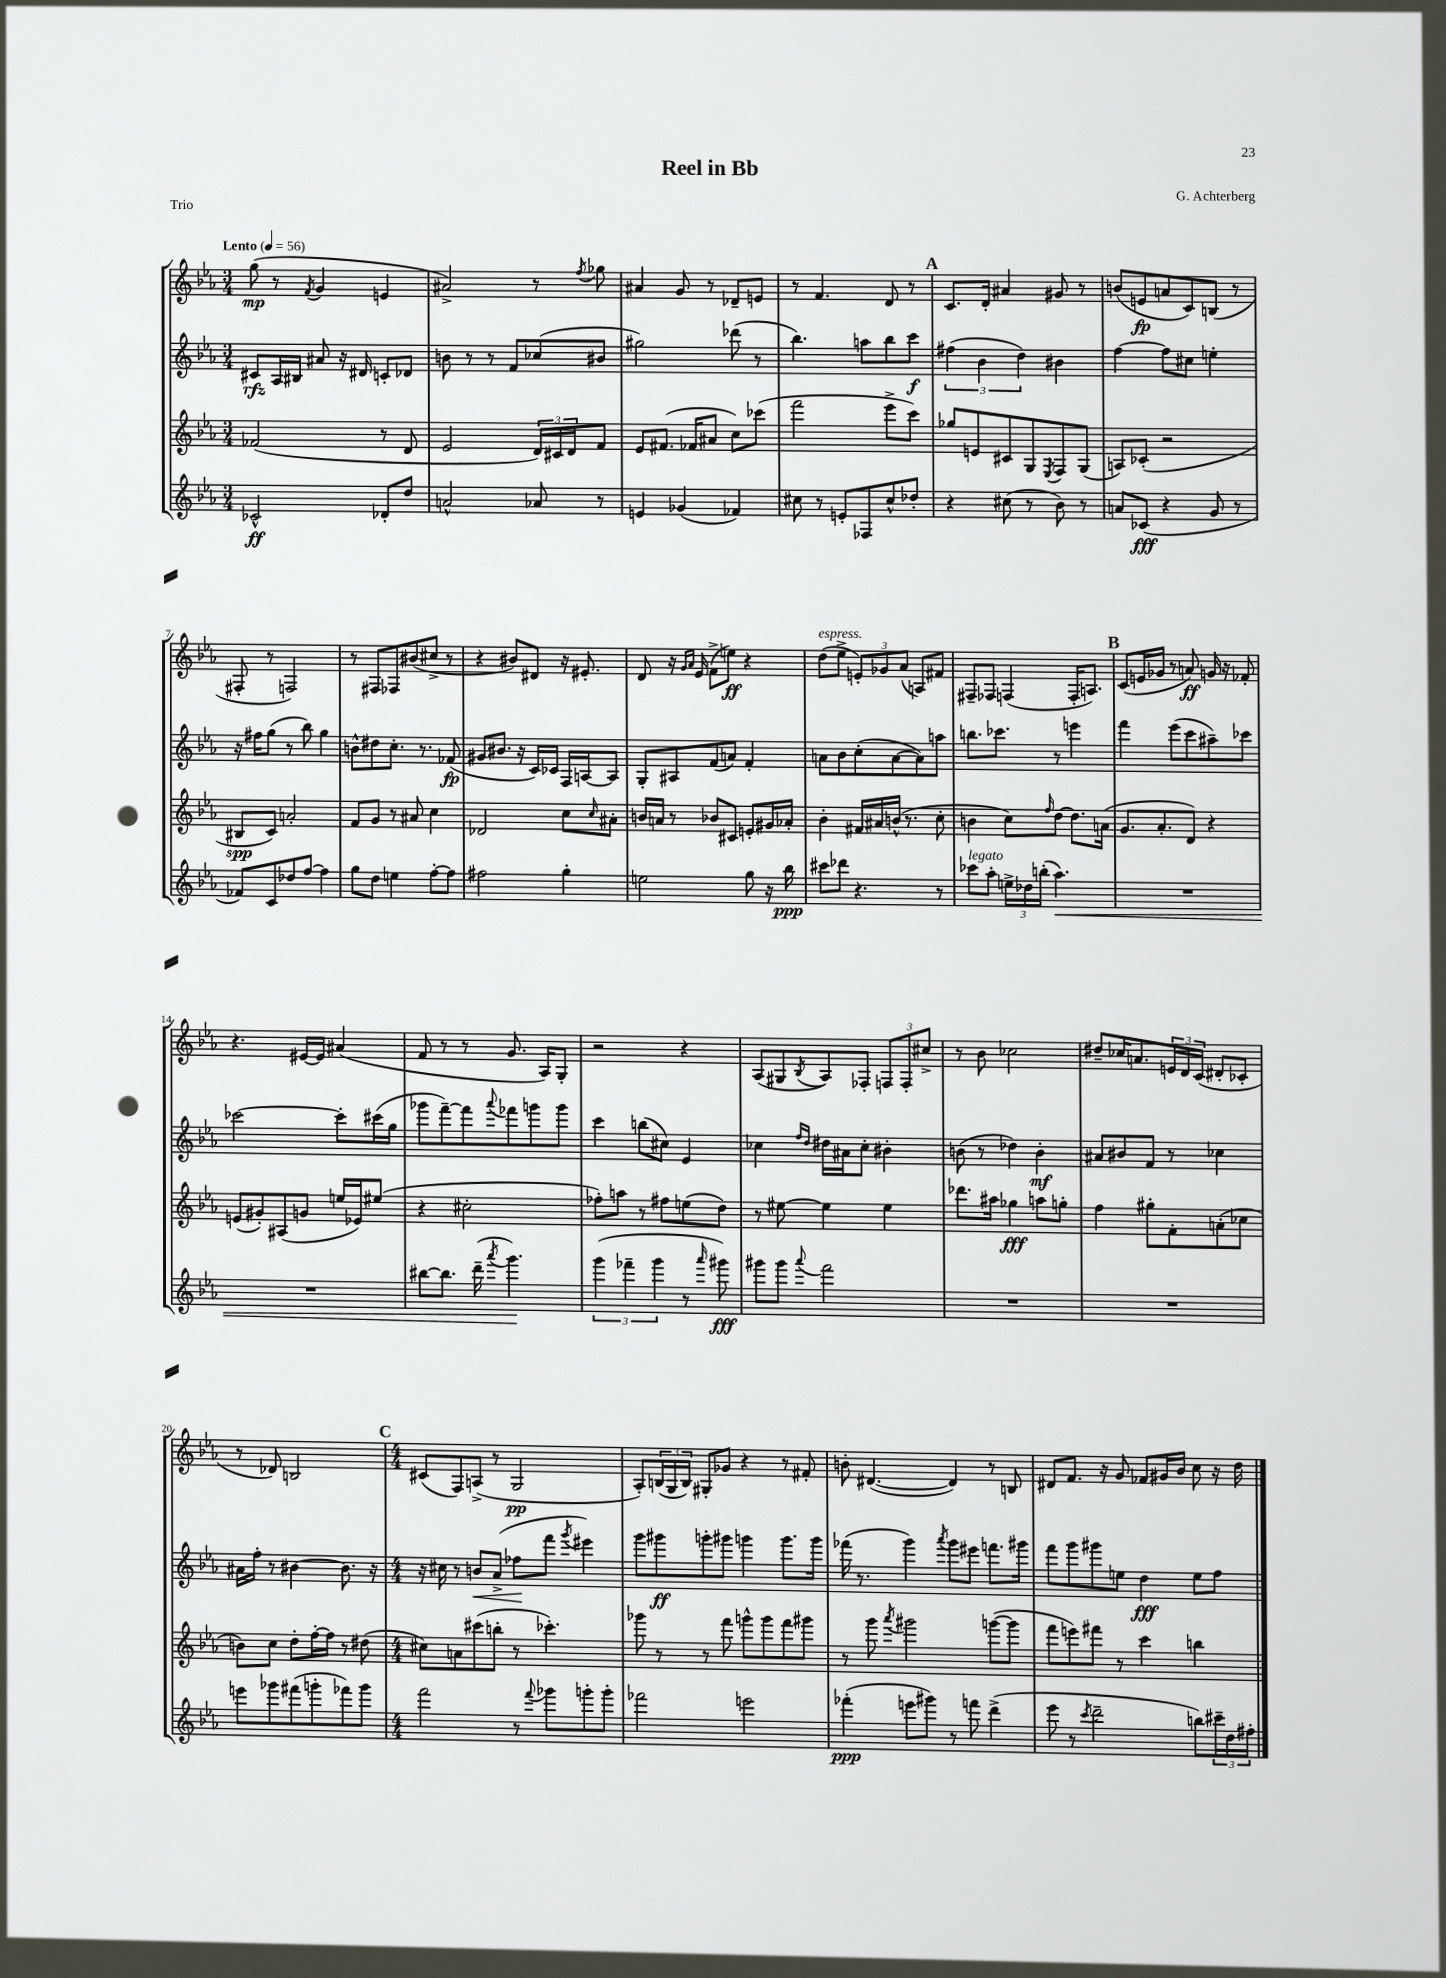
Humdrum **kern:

**kern	**dynam	**kern	**dynam	**kern	**dynam	**kern	**dynam
*part4	*part4	*part3	*part3	*part2	*part2	*part1	*part1
*staff4	*staff4	*staff3	*staff3	*staff2	*staff2	*staff1	*staff1
*clefG2	*	*clefG2	*	*clefG2	*	*clefG2	*
*k[b-e-a-]	*	*k[b-e-a-]	*	*k[b-e-a-]	*	*k[b-e-a-]	*
*M3/4	*	*M3/4	*	*M3/4	*	*M3/4	*
*MM56	*	*MM56	*	*MM56	*	*MM56	*
=1	=1	=1	=1	=1	=1	=1	=1
!	!	!	!	!	!	!LO:TX:a:B:t=Lento	!
2c-X^^/	ff	(2f-X/	.	8c#X/L	rfz	(8gg\	mp
.	.	.	.	16A-/L	.	8r	.
.	.	.	.	16B#X/JJ	.	.	.
.	.	.	.	.	.	8qf/	.
.	.	.	.	8a#X/	.	4g/	.
.	.	.	.	16r	.	.	.
.	.	.	.	16d#X/	.	.	.
8d-X'/L	.	8r	.	8cn'/L	.	4en/	.
8dd/J	.	8d/	.	8d-X/J	.	.	.
=2	=2	=2	=2	=2	=2	=2	=2
2an^^/	.	2e-/	.	8bn\	.	2a#X^/)	.
.	.	.	.	8r	.	.	.
.	.	.	.	8r	.	.	.
.	.	.	.	8f/L	.	.	.
8a-X/	.	24d/LL)	.	(8cc-X/	.	8r	.
.	.	24c#X/	.	.	.	.	.
.	.	24d/J	.	.	.	.	.
.	.	.	.	.	.	8qff/	.
8r	.	8f/J	.	8b#X/J	.	8gg-X\	.
=3	=3	=3	=3	=3	=3	=3	=3
4en/	.	8e-/L	.	2gg#X\)	.	4a#X/	.
.	.	(8.f#X/J	.	.	.	.	.
(4g-X/	.	.	.	.	.	8g/	.
.	.	16f-X/KL	.	.	.	.	.
.	.	8a#X/J	.	.	.	8r	.
4f-X/)	.	8cc\L)	.	(8ddd-X\	.	8d-X~/L	.
.	.	(8ccc-X\J	.	8r	.	8en/J	.
=4	=4	=4	=4	=4	=4	=4	=4
8cc#X\	.	2fff\	.	4.bb-\)	.	8r	.
8r	.	.	.	.	.	4.f/	.
8en'/L	.	.	.	.	.	.	.
8F-X/	.	.	.	8aan\L	.	.	.
8cc#^^/	.	8eee-^\L	.	8bb-\	.	8d/	.
8dd-X'/J	.	8ccc\J)	.	8ccc\J	f	8r	.
!!LO:REH:place=s1:t=A
=5	=5	=5	=5	=5	=5	=5	=5
4r	.	8gg-X/L	.	(6ff#X\	.	8.c/L	.
.	.	8en/	.	.	.	.	.
.	.	.	.	6b-\	.	.	.
.	.	.	.	.	.	16d'/Jk	.
(8cc#X\	.	8c#X/	.	.	.	4a#X/	.
.	.	.	.	6dd\)	.	.	.
8r	.	8G/	.	.	.	.	.
.	.	8qE-/	.	.	.	.	.
8b-\)	.	8F/	.	4b#X\	.	8g#X/	.
8r	.	(8G/J	.	.	.	8r	.
=6	=6	=6	=6	=6	=6	=6	=6
8an/L	.	8An/L)	.	[4ff\	.	(8bn/L	.
(8c-X/J	fff	(8c-X'/J	.	.	.	8en/	fp
4r	.	2r	.	8ff\L]	.	8an/	.
.	.	.	.	8cc#X\J	.	8c/)	.
8g/	.	.	.	4een'\	.	(8Bn/J	.
8r	.	.	.	.	.	8r	.
!!LO:LB:g=z
=7	=7	=7	=7	=7	=7	=7	=7
8f-X/L)	.	8B#X/L	spp	16r	.	8F#X'/	.
.	.	.	.	16ff#X\KL	.	.	.
8c/	.	8c/J)	.	(8gg\J	.	8r	.
8dd-X/	.	2an'/	.	8r	.	2Fn/)	.
[8ff/J	.	.	.	8bb-\)	.	.	.
4ff\]	.	.	.	4gg\	.	.	.
=8	=8	=8	=8	=8	=8	=8	=8
8gg\L	.	8f/L	.	8bn^^\L	.	8r	.
8dd\J	.	8g/J	.	8dd#X\	.	8F#X/L	.
4een\	.	8r	.	8.cc'\J	.	8F-X/	.
.	.	8a#X/	.	.	.	(8b#X/	.
.	.	.	.	8.r	.	.	.
[8ff'\L	.	4cc\	.	.	.	8cc#X^/J	.
8ff\J]	.	.	.	(8f-X/	fp	8r	.
=9	=9	=9	=9	=9	=9	=9	=9
2ff#X\	.	2d-X/	.	8g#X/L	.	4r	.
.	.	.	.	8.b#X/J	.	.	.
.	.	.	.	.	.	8b#X/L)	.
.	.	.	.	16r	.	.	.
.	.	.	.	16c/LL)	.	8d#X/J	.
.	.	.	.	16c-X/JJ	.	.	.
4gg'\	.	8cc\L	.	16F/LL	.	16r	.
.	.	.	.	[16An/J	.	8.e#X'/	.
.	.	16qqcc/	.	.	.	.	.
.	.	8a#X'\J	.	8A/J]	.	.	.
=10	=10	=10	=10	=10	=10	=10	=10
2een\	.	16bn/LL	.	8G'/L	.	8d/	.
.	.	16an/JJ	.	.	.	.	.
.	.	8r	.	8A#X/	.	16r	.
.	.	.	.	.	.	16qqg/LL	.
.	.	.	.	.	.	16qqa-/JJ	.
.	.	.	.	.	.	16e-/	.
.	.	8b-X/L	.	(8f/	.	(8f^\L	.
.	.	8c#X/J	.	8an/J)	.	8een\J)	ff
8gg\	.	8en'/L	.	4f'/	.	4r	.
16r	.	16g#X/L	.	.	.	.	.
16bb-\	ppp	16a-X'/JJ	.	.	.	.	.
=11	=11	=11	=11	=11	=11	=11	=11
!	!	!	!	!	!	!LO:TX:a:i:t=espress.	!
8ccc#X\L	.	4b-'\	.	8an\L	.	(8dd\L	.
8ddd-X\J	.	.	.	8b-\	.	8ee-^\J	.
4.r	.	16f#X/LL	.	(8cc'\	.	12en'/L)	.
.	.	16a#X/	.	.	.	.	.
.	.	.	.	.	.	12g-X/	.
.	.	(16bn^^/JJ	.	[8a\	.	.	.
.	.	.	.	.	.	(12a-/J	.
.	.	8.r	.	.	.	.	.
.	.	.	.	8a\])	.	8An/L)	.
8r	.	8cc'\	.	8aan\J	.	8f#X/J	.
=12	=12	=12	=12	=12	=12	=12	=12
!LO:TX:a:i:t=legato	!	!	!	!	!	!	!
8ccc-X\L	.	4bn\	.	8.bbn\L	.	8F#X~/L	.
8aa-'\J	.	.	.	.	.	8F-X/J	.
.	.	.	.	8.ccc-X\J	.	.	.
24een^\LL	.	8cc\L)	.	.	.	(4Fn/	.
24dd-X\	.	.	.	.	.	.	.
(24bbn'\JJ	.	.	.	.	.	.	.
.	.	16qqff/	.	.	.	.	.
!	!LO:HP:b	!	!	!	!	!	!
4.aa-\)	<	[8dd\J	.	8r	.	.	.
.	.	8.dd\L]	.	4eeen\	.	16F'/KL	.
.	.	.	.	.	.	8.An/J)	.
.	.	(16an\Jk	.	.	.	.	.
!!LO:REH:place=s1:t=B
=13	=13	=13	=13	=13	=13	=13	=13
2.r	.	8.g/L	.	4fff\	.	(8c/L	.
.	.	.	.	.	.	16en/L	.
.	.	8.a-'/	.	.	.	16g-X/JJ	.
.	.	.	.	(8eee-\L	.	8r	.
.	.	8d/J)	.	8ccc\	.	8an/)	ff
.	.	4r	.	8aa#X~\)	.	16gn/	.
.	.	.	.	.	.	16r	.
.	.	.	.	8ccc-X\J	.	8f-X'/	.
!!LO:LB:g=z
=14	=14	=14	=14	=14	=14	=14	=14
2.r	.	(8en/L	.	[2ccc-X\	.	4.r	.
.	.	8g#X'/)	.	.	.	.	.
.	.	(8A#X/	.	.	.	.	.
.	.	8gn/J	.	.	.	[16e#X/LL	.
.	.	.	.	.	.	16e#/JJ]	.
.	.	16een/LL	.	8ccc-'\L]	.	(4a#X/	.
.	.	16e-X/J)	.	.	.	.	.
.	.	(8ee#X/J	.	(16ccc#X\L	.	.	.
.	.	.	.	16gg\JJ	.	.	.
=15	=15	=15	=15	=15	=15	=15	=15
[8bb#X\L	.	4r	.	8ggg-X\L	.	8f/	.
8.bb#\J]	.	.	.	[8fff~\)	.	8r	.
.	.	2cc#X'\	.	8fff\]	.	8r	.
(16ddd~\	.	.	.	.	.	.	.
8qaaa-/	.	.	.	8qqaaa-/	.	.	.
4.ggg\)	.	.	.	8fff-X\	.	8.g/	.
.	.	.	.	8gggn\	.	.	.
.	.	.	.	.	.	16A-/KL)	.
.	.	.	.	8ggg\J	.	8G'/J	.
.	[	.	.	.	.	.	.
=16	=16	=16	=16	=16	=16	=16	=16
(6ggg\	.	8ff-X'\L)	.	4ccc\	.	2r	.
.	.	8aan\J	.	.	.	.	.
6fff-X~\	.	.	.	.	.	.	.
.	.	8r	.	(8bbn\L	.	.	.
6ggg\	.	.	.	.	.	.	.
.	.	8ff#X\L	.	8cc#X\J)	.	.	.
8r	.	(8een\	.	4e-/	.	4r	.
16qqaaa-/	.	.	.	.	.	.	.
8ggg#X\)	fff	8dd\J)	.	.	.	.	.
=17	=17	=17	=17	=17	=17	=17	=17
8ggg#X\L	.	8r	.	4cc-X\	.	(8A-/L	.
8ggg#\J	.	[8ee#X\	.	.	.	8G#X/	.
.	.	.	.	16qqff/LL	.	.	.
8qqaaa-/	.	.	.	16qqdd/JJ	.	8qB-/	.
2fff\	.	4ee#\]	.	16dd#X\LL	.	8A-/)	.
.	.	.	.	16a#X\J	.	.	.
.	.	.	.	8cc-'\J	.	8F-X'/J	.
.	.	4ee#\	.	4b#X'\	.	12Fn/L	.
.	.	.	.	.	.	12F'/	.
.	.	.	.	.	.	12cc#X^/J	.
=18	=18	=18	=18	=18	=18	=18	=18
2.r	.	8.ddd-X\L	.	(8bn\	.	8r	.
.	.	.	.	8r	.	8b-\	.
.	.	16aa#X\Jk	.	.	.	.	.
.	.	4gg-X\	fff	4dd-X\)	.	2cc-X\	.
.	.	8aan\L	.	4b'\	mf	.	.
.	.	8ggn'\J	.	.	.	.	.
=19	=19	=19	=19	=19	=19	=19	=19
2.r	.	4ff\	.	8a#X/L	.	8dd#X~/L	.
.	.	.	.	8b#X/	.	16cc-X/K	.
.	.	.	.	.	.	8.an/	.
.	.	8gg#X'\L	.	8f/J	.	.	.
.	.	8f'\	.	8r	.	24en/L	.
.	.	.	.	.	.	24d/	.
.	.	.	.	.	.	(24c/JJ	.
.	.	(8an'\	.	4cc-X\	.	8d#X'/L	.
.	.	8cc-X\J	.	.	.	8c-X'/J	.
!!LO:LB:g=z
=20	=20	=20	=20	=20	=20	=20	=20
8eeen\L	.	8bn\L)	.	16a#X\LL	.	8r	.
.	.	.	.	16ff'\JJ	.	.	.
8ggg-X\	.	8cc\J	.	8r	.	8d-X/)	.
(8fff#X\	.	8dd'\L	.	[4b#X\	.	2Bn/	.
8gggn'\	.	[16ff'\L	.	.	.	.	.
.	.	16ff\JJ]	.	.	.	.	.
8fff-X\)	.	8r	.	8.b#\]	.	.	.
8ggg\J	.	(8dd#X\	.	.	.	.	.
.	.	.	.	16r	.	.	.
!!LO:REH:place=s1:t=C
=21	=21	=21	=21	=21	=21	=21	=21
*M4/4	*	*M4/4	*	*M4/4	*	*M4/4	*
2fff\	.	8cc#X\L)	.	16r	.	(8c#X/L	.
.	.	.	.	16cc#X\	.	.	.
.	.	8an\	.	8r	.	8F/)	.
!	!	!	!	!	!LO:HP:b	!	!
.	.	(8ccc#X\	.	8bn/L	<	(8An^/J	.
.	.	8bbn'\J	.	(8a-^/J	.	8r	.
8r	.	8r	.	8ff-X\L	.	2G/	pp
8qqfff/	.	.	.	.	.	.	.
8ggg-X\L	.	4.ccc-X'\)	.	8fff\J	[	.	.
.	.	.	.	8qggg/	.	.	.
8gggn'\	.	.	.	4eee#X\)	.	.	.
8ggg'\J	.	.	.	.	.	.	.
=22	=22	=22	=22	=22	=22	=22	=22
2fff-X\	.	8ggg-X\	.	8ggg\L	.	8A-'/L)	.
.	.	8r	.	8ggg#X\	ff	(24Bn/L	.
.	.	.	.	.	.	24G/	.
.	.	.	.	.	.	24B/JJ)	.
.	.	8r	.	8gggn'\	.	8G#X'/L	.
.	.	8fff\	.	8ggg#X\J	.	8g-X/J	.
2eeen\	.	8gggn^^\L	.	4gggn\	.	4r	.
.	.	8ggg\	.	.	.	.	.
.	.	8fff\	.	8.ggg\L	.	8r	.
.	.	8ggg#X\J	.	.	.	8f#X'/	.
.	.	.	.	16ggg\Jk	.	.	.
=23	=23	=23	=23	=23	=23	=23	=23
(4fff-X'\	ppp	8r	.	(16fff-X\	.	8bn'\	.
.	.	.	.	8.r	.	.	.
.	.	8ggg\	.	.	.	([4.d#X/	.
.	.	8qaaa-/	.	.	.	.	.
8eeen\L	.	2ggg#X\	.	4ggg\)	.	.	.
8ggg#X\J)	.	.	.	.	.	.	.
.	.	.	.	8qaaa-/	.	.	.
8r	.	.	.	8ggg\L	.	4d#/])	.
8fffn\	.	.	.	8eee#X\J	.	.	.
(4ddd^\	.	([8gggn\L	.	8.fffn\L	.	8r	.
.	.	8ggg\J]	.	.	.	8Bn/	.
.	.	.	.	16ggg#X\Jk	.	.	.
=24	=24	=24	=24	=24	=24	=24	=24
8eee-\	.	8fff\L	.	8fff\L	.	8d#X/L	.
8r	.	8eeen\)	.	8ggg\	.	8.f/J	.
8qccc/	.	.	.	.	.	.	.
2ddd~\	.	8fff#X\J	.	8ggg#X\	.	.	.
.	.	.	.	.	.	16r	.
.	.	8r	.	8een\J	.	8g/	.
.	.	4ccc\	.	4dd\	fff	8f-X/L	.
.	.	.	.	.	.	16g#X/L	.
.	.	.	.	.	.	16b-/JJ	.
8bbn\L)	.	4bbn\	.	8ee\L	.	8cc\	.
24ccc#X~\L	.	.	.	8ff\J	.	16r	.
24dd\	.	.	.	.	.	.	.
.	.	.	.	.	.	16dd\	.
24ff#X'\JJ	.	.	.	.	.	.	.
==	==	==	==	==	==	==	==
*-	*-	*-	*-	*-	*-	*-	*-
